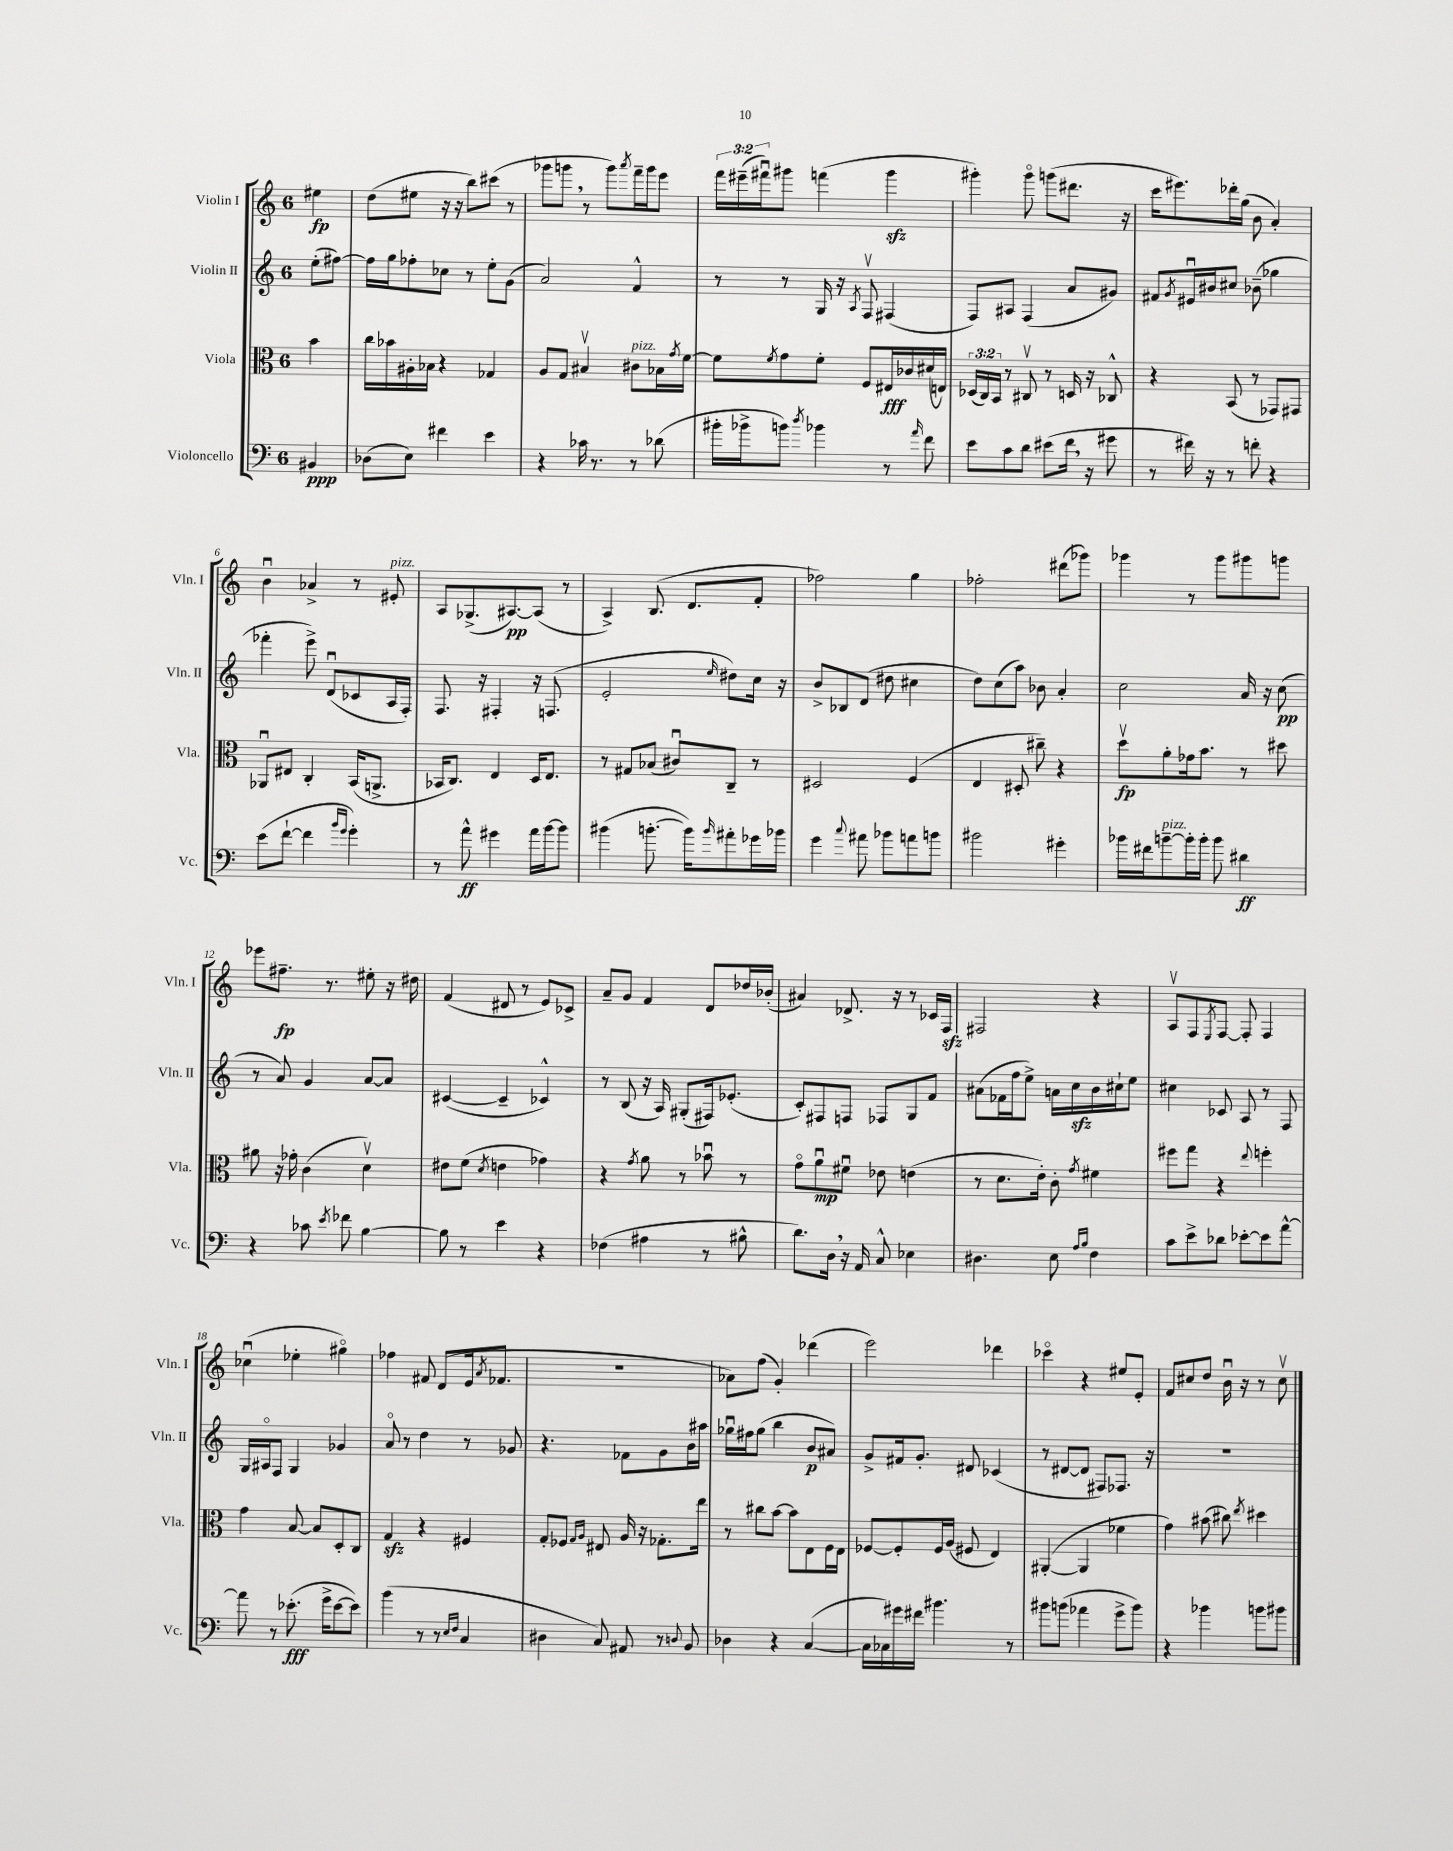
<<
\new StaffGroup <<
\new Staff = "s0" \with { instrumentName = "Violin I" shortInstrumentName = "Vln. I" } {
    \clef treble \key c \major \once \override Staff.TimeSignature.style = #'single-digit \time 6/8 \override Staff.TupletNumber.text = #tuplet-number::calc-fraction-text \partial 4
    eis''4\fp |
    d''8( eis''8 r16 r16 b''8) cis'''8( r8 |
    ges'''8 g'''8 \breathe r8 g'''8) \acciaccatura { a'''8 } f'''16-- g'''16 e'''8 |
    \tuplet 3/2 { f'''16 eis'''16--( fis'''16\downbow) } gis'''8 f'''4( gis'''4\sfz |
    gis'''4-.) gis'''8\flageolet g'''8( dis'''8. r16 |
    c'''16 eis'''8.) des'''16-. g''16( b'8 a'4-.) |
    b'4\downbow aes'4-> r8 eis'8-.^\markup { \italic "pizz." } |
    a8 ges8.->( ais8.~\pp) ais8( r8 |
    a4->) b8.( d'8. f'8-. |
    fes''2) g''4 |
    fes''2-. dis'''8( ges'''8) |
    ges'''4 r8 ges'''8 gis'''8 g'''8 |
    ees'''8 fis''8.--\fp r8. eis''8-. r16 dis''16 |
    f'4( dis'8 r8 e'8) ces'8-> |
    a'8-- g'8 f'4 d'8 des''16 bes'16-.( |
    ais'4) des'8.-> r16 r8 ces'16 f16\sfz |
    fis2 r4 |
    a8\upbow f8 \acciaccatura { e8 } f8~ f8-. f4 |
    ces''4\downbow( ees''4-. gis''4\flageolet) |
    fes''4 fis'8 d'8( e'16 \acciaccatura { a'8 } fes'8. |
    r2. |
    aes'8) f''8( g'4-.) des'''4( |
    e'''2) des'''4 |
    ces'''4\flageolet r4 eis''8 e'8-. |
    f'8 cis''8 d''8 b'16\downbow r16 r8 cis''8\upbow \bar "|." |
}
\new Staff = "s1" \with { instrumentName = "Violin II" shortInstrumentName = "Vln. II" } {
    \clef treble \key c \major \once \override Staff.TimeSignature.style = #'single-digit \time 6/8 \partial 4
    e''8-.( fis''8~) |
    fis''16 g''16 fes''8-. ces''8 r8 e''8-. g'8( |
    a'2) f'4-^ |
    r8 r8 g16 r16 \acciaccatura { a8 } f8\upbow fis4( |
    f8) ais8 f4( a'8 gis'8) |
    fis'8 \acciaccatura { g'8 } eis'16\downbow bis'16 cis''8 bes'8--( ges''4 |
    fes'''4-. e'''8->) d'8\downbow( ces'8 a16 f16-.) |
    f8. r16 fis4-. r16 f8.( |
    e'2-. \grace { e''16 } dis''8) c''16 r16 |
    b'8-> bes8 d'8( dis''8 cis''4 |
    d''8) c''8( a''8) bes'8 a'4-. |
    c''2 a'16 r16 c''8\pp( |
    r8 a'8) g'4 a'8~ a'8 |
    cis'4~( cis'4-- ces'4-^) |
    r8 b8( r16 a16) gis8-.( fis16) ees'8.-.( |
    c'8-.) fis8 f8 fes8 g8 f'8 |
    ais'8( fes'16 f''16 e''8->) a'16 c''16\sfz b'16 cis''16-! e''8 |
    cis''4 ces'8 a8 r8 f8 |
    g16 ais16\flageolet f8 g4 ges'4 |
    a'8\flageolet r8 d''4 r8 ges'8 |
    r4. fes'8 g'8 b'16 ais''16 |
    ges''16\downbow fis''16 ges''8( b''4 b'8\p ais'8) |
    g'8-> fis'16 g'8.-. dis'8 ces'4( |
    r8 dis'8~ dis'8 fis8) fes8. r16 |
    R2. \bar "|." |
}
\new Staff = "s2" \with { instrumentName = "Viola" shortInstrumentName = "Vla." } {
    \clef alto \key c \major \once \override Staff.TimeSignature.style = #'single-digit \time 6/8 \override Staff.TupletNumber.text = #tuplet-number::calc-fraction-text \partial 4
    b'4 |
    c''16 bes'16 ais16-. bes16 r4 ges4 |
    a8 g8 bis4\upbow cis'8^\markup { \italic "pizz." } bes16 \acciaccatura { g'8 } f'16~ |
    f'8 \acciaccatura { f'8 } g'8 f'8-. f8 eis16\fff ces'16 dis'16( e16) |
    \tuplet 3/2 { des16( c16) b,16 } r8 cis8\upbow r8 d16 r16 ces8-^ |
    r4 b,8( r8 ges,8) gis,8 |
    aes,8\downbow eis8 c4-. b,16( a,8.-> |
    bes,16 c8.) e4 d16 e8. |
    r8 gis8 bes8( cis'8\downbow) c8-- r8 |
    dis2 f4( |
    e4 dis8-. cis''8--) r4 |
    d''8\upbow\fp a'8-. ges'16 b'8. r8 dis''8 |
    ais'8 r16 ges'16-. c'4( d'4\upbow) |
    eis'8 f'8( \acciaccatura { d'8 } e'4 ges'4) |
    r4 \acciaccatura { g'8 } a'8 r8 bes'8\downbow r8 |
    g'8\flageolet a'8\downbow\mp fis'8\downbow ees'8 e'4( |
    r8 d'8. e'16-.) c'8-. \acciaccatura { g'8 } fis'4 |
    fis''8 g''8 r4 \appoggiatura { e''8 } f''4-. |
    g'4 b8~ b8 d8-. c8 |
    g4\sfz r4 fis4 |
    g8-. fes8 \grace { g16 a16 } eis8 a16 r16 ges8.-. e''16 |
    r8 cis''8 b'8~ b'8 e8 f16 e16 |
    fes8~ fes8-. fes16 a16( fis8 e4) |
    ais,4~-.( ais,4 fes'4 |
    g'4) bis'8( cis''8) \acciaccatura { e''8 } dis''4 \bar "|." |
}
\new Staff = "s3" \with { instrumentName = "Violoncello" shortInstrumentName = "Vc." } {
    \clef bass \key c \major \once \override Staff.TimeSignature.style = #'single-digit \time 6/8 \partial 4
    bis,4\ppp |
    des8( e8) fis'4 e'4 |
    r4 ces'16 r8. r8 des'8( |
    bis'16-. bes'16-> b'8) \acciaccatura { d''8 } bes'4 r8 \grace { a'16 } f'8 |
    e'8 c'8 d'8 eis'8( f'16 \breathe r16 gis'8 |
    r8 fis'16) r16 r8 f'8-. r4 |
    e'8( f'8~-! f'4 \grace { b'16 g'16 } g'4-.) |
    r8 a'8-^\ff gis'4 a'16 b'16~ b'8 |
    bis'4( b'8.~-. b'16) \grace { b'16 } ais'8-. ges'16 bes'16 |
    g'4 \appoggiatura { c''8 } ais'8 bes'8 a'8 b'8 |
    bis'2 gis'4-. |
    bes'16 fis'16 b'8~--^\markup { \italic "pizz." } b'16-. b'16-. b'8 dis'4\ff |
    r4 ces'8 \acciaccatura { e'8 } fes'8 b4~ |
    b8 r8 e'4 r4 |
    fes4( ais4 r8 bis8-^ |
    d'8.) d16 \breathe r16 a,16 c8-^ ees4 |
    dis4. e8 \grace { a16 b16 } f4 |
    c'8 e'8-> des'8 ees'8~-. ees'8 a'8~-^ |
    a'8 r8 ees'8.-.\fff( g'16-> ees'8~ ees'8) |
    b'4( r8 r8 \grace { e16 f16 } c4 |
    dis4 c8) ais,8 r8 \appoggiatura { d8 } b,8 |
    des4 r4 c4~( |
    c16 ces16) gis'16 fis'16 bis'4. r8 |
    bis'8 b'8( aes'4 g'8-> b'8) |
    r4 bes'4 b'8 bis'8 \bar "|." |
}
>>
>>
